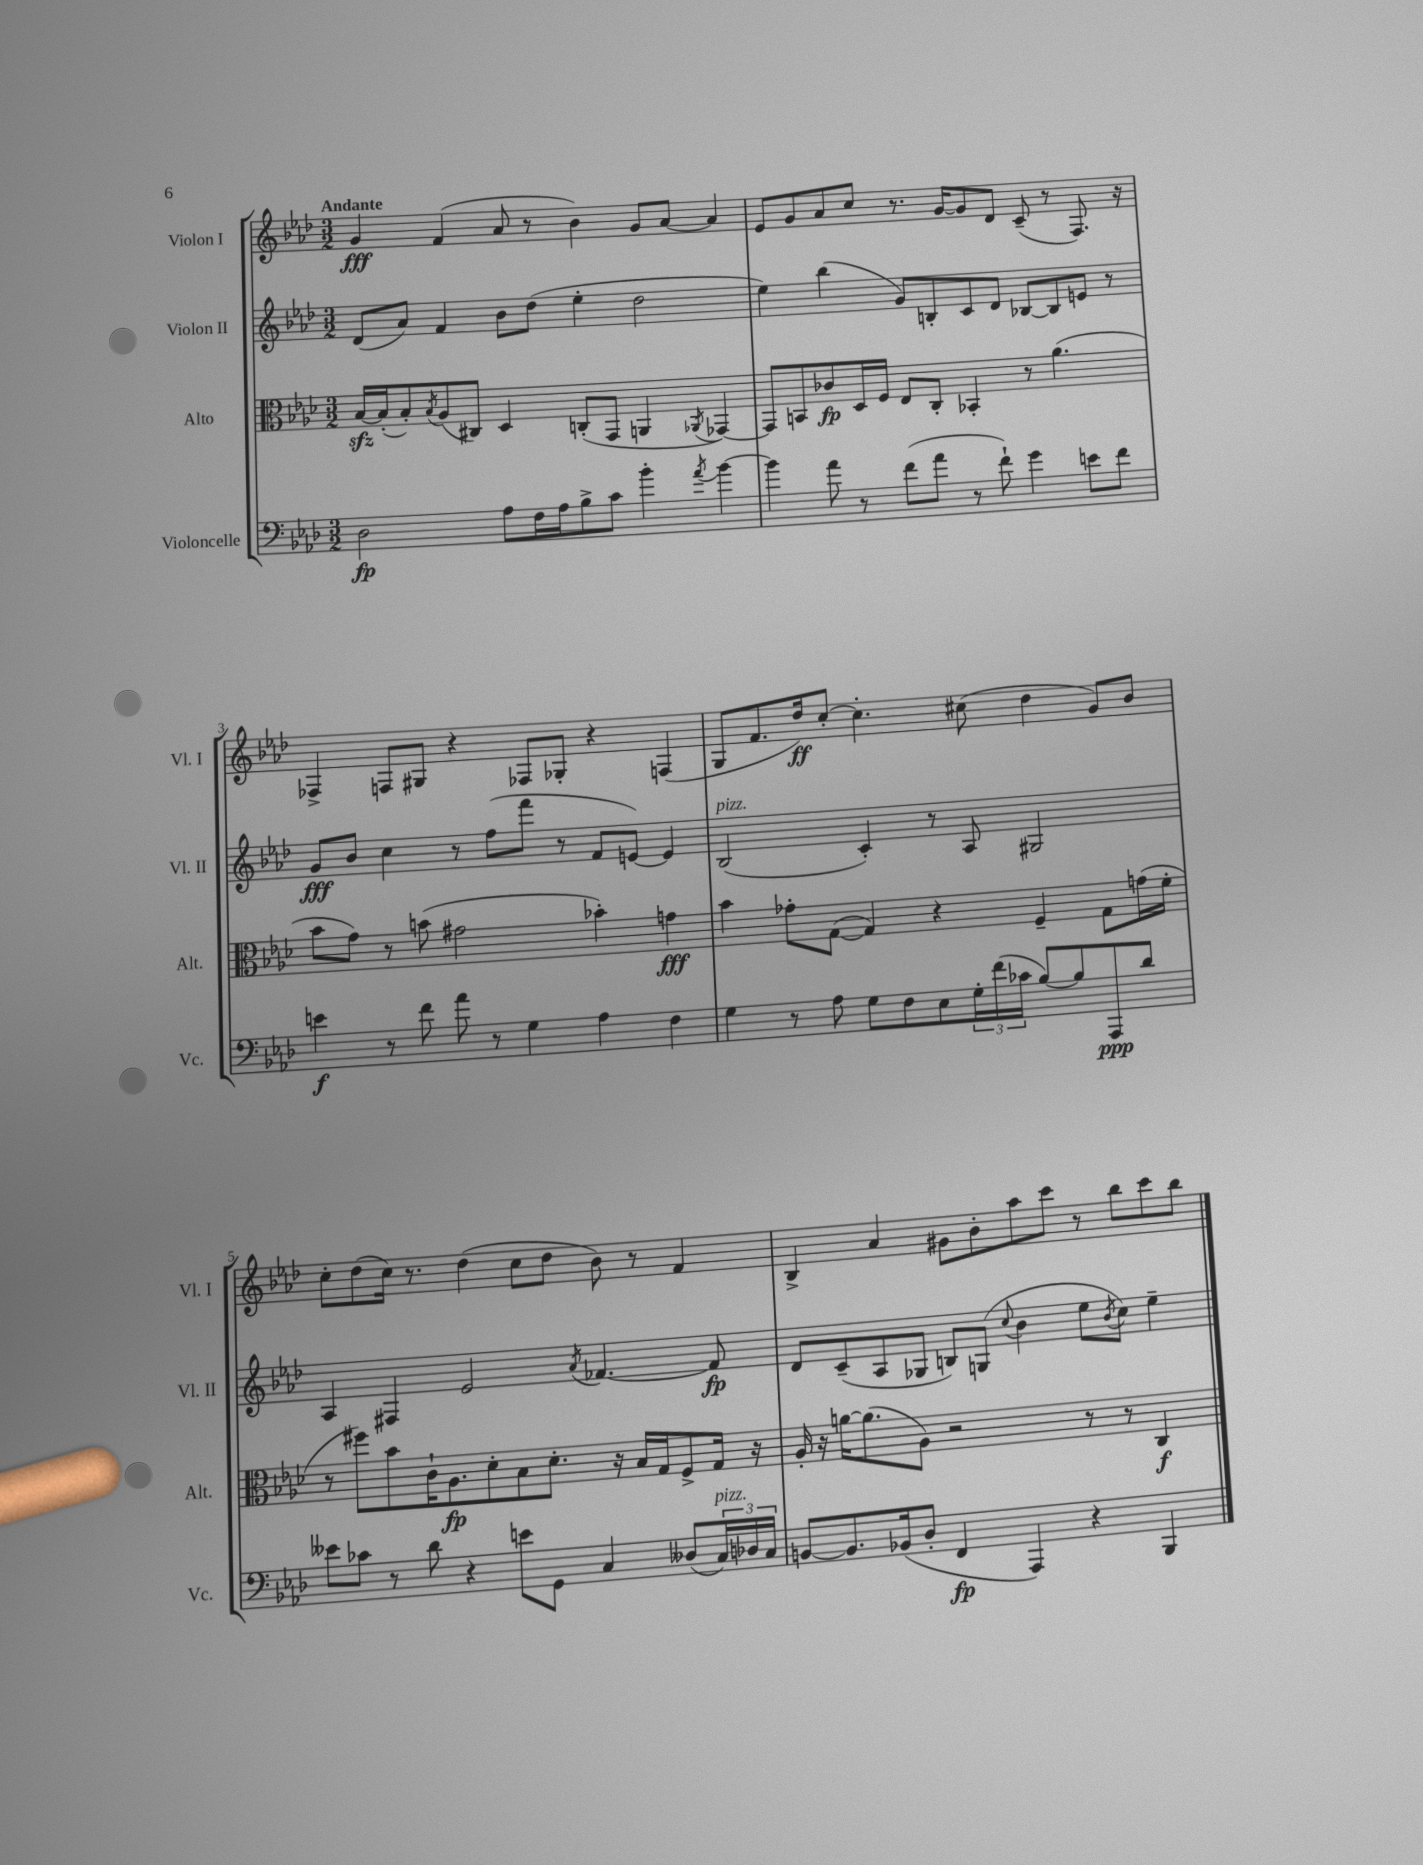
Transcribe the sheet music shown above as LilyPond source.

<<
\new StaffGroup <<
\new Staff = "s0" \with { instrumentName = "Violon I" shortInstrumentName = "Vl. I" } {
    \clef treble \key aes \major \numericTimeSignature \time 3/2 \tempo "Andante"
    g'4\fff f'4( aes'8 r8 bes'4) g'8 aes'8~ aes'4 |
    ees'8 g'8 aes'8 c''8 r8. g'16~ g'8 des'8 c'8--( r8 f8.) r16 |
    fes4-> f8 gis8 r4 fes8 ges8-. r4 f4( |
    g8 f'8. des''16\ff) c''8~-. c''4.-. cis''8( des''4 g'8) bes'8 |
    c''8-. des''8( c''16) r8. des''4( c''8 des''8 bes'8) r8 f'4 |
    bes4-> aes'4 gis'8 bes'8-. aes''8 c'''8 r8 bes''8 c'''8 bes''8 \bar "|." |
}
\new Staff = "s1" \with { instrumentName = "Violon II" shortInstrumentName = "Vl. II" } {
    \clef treble \key aes \major \numericTimeSignature \time 3/2
    des'8( aes'8) f'4 bes'8 des''8( ees''4-. des''2 |
    ees''4) bes''4( g'8) b8-. c'8 des'8 bes8~ bes8 e'8 r8 |
    g'8\fff bes'8 c''4 r8 f''8( f'''8 r8 f'8 e'8~) e'4 |
    bes2^\markup { \italic "pizz." }( c'4-.) r8 aes8 gis2 |
    aes4 fis4 ees'2 \acciaccatura { aes'8 } fes'4.~ fes'8\fp |
    des'8 c'8--( aes8 ges8 b8) g8( \appoggiatura { c''8 } bes'4 ees''8 \acciaccatura { bes'8 } c''8) ees''4-- \bar "|." |
}
\new Staff = "s2" \with { instrumentName = "Alto" shortInstrumentName = "Alt." } {
    \clef alto \key aes \major \numericTimeSignature \time 3/2
    bes16~\sfz bes16-.( bes8-.) \acciaccatura { bes8 } aes8( cis8) des4 c8-.( g,8 a,4 \acciaccatura { aes,8 } ges,4~) |
    ges,8 b,8 ces'8\fp des16 f16 ees8 c8-. bes,4-. r8 aes'4.( |
    bes'8 g'8) r8 b'8( gis'2 bes'4-.) g'4\fff |
    bes'4 ges'8-. g8~( g4) r4 f4-- g8 g'16( f'16-. |
    r8 fis''8) bes'8 c'16-! aes8.\fp des'8-. bes8 des'8.-. r16 bes16 g16 f8-> g16 r16 |
    aes16-. r16 a'16~ a'8.( aes8) r2 r8 r8 c4\f \bar "|." |
}
\new Staff = "s3" \with { instrumentName = "Violoncelle" shortInstrumentName = "Vc." } {
    \clef bass \key aes \major \numericTimeSignature \time 3/2
    des2\fp aes8 f16 aes16 bes8-> c'8 bes'4-. \acciaccatura { aes'8 } bes'4~ |
    bes'4 aes'8 r8 f'8( aes'8 r8 f'8-!) g'4 e'8 f'8 |
    e'4\f r8 f'8 aes'8 r8 g4 aes4 f4 |
    g4 r8 aes8 g8 f8 ees8 \tuplet 3/2 { g16-. f'16( ces'16 } bes8~) bes8 aes,,8\ppp des'8 |
    eeses'8 ces'8 r8 des'8 r4 e'8 g,8 c4 deses8( \tuplet 3/2 { c16^\markup { \italic "pizz." }) des16 c16 } |
    b,8~ b,8. bes,16( des8-. f,4\fp aes,,4) r4 bes,,4 \bar "|." |
}
>>
>>
